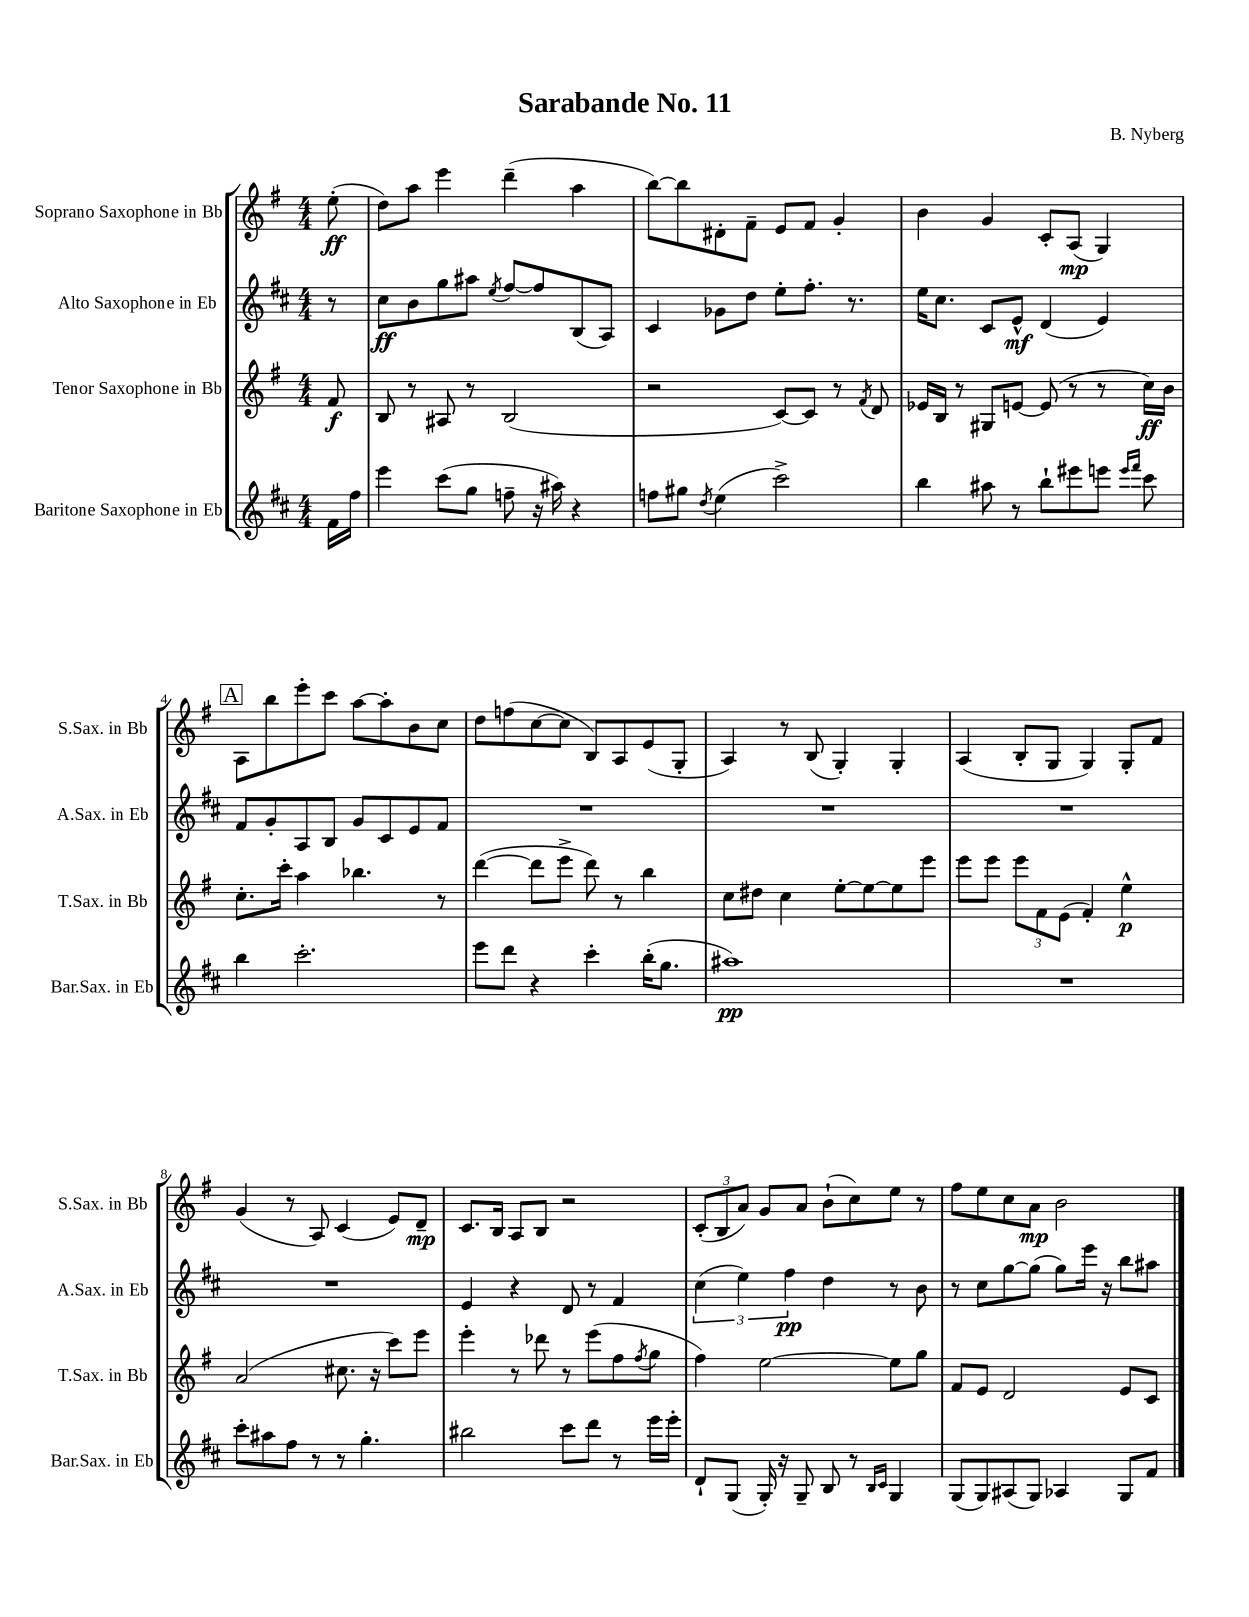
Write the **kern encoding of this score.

**kern	**kern	**kern	**kern
*staff4	*staff3	*staff2	*staff1
*clefG2	*clefG2	*clefG2	*clefG2
*k[f#c#]	*k[f#]	*k[f#c#]	*k[f#]
*M4/4	*M4/4	*M4/4	*M4/4
16f#	8f#	8r	(8ee'
16ff#	.	.	.
=	=	=	=
4eee	8B	8cc#	8dd)
.	8r	8b	8aa
(8ccc#	8A#	8gg	4eee
8gg	8r	8aa#	.
.	.	8qee	.
8ff~	(2B	[8ff#	(4ddd~
16r	.	8ff#]	.
16aa#)	.	.	.
4r	.	(8B	4aa
.	.	8A)	.
=	=	=	=
8ff	2r	4c#	[8bb)
8gg#	.	.	8bb]
8qdd	.	.	.
(4ee	.	8g-	8d#'
.	.	8dd	8f#~
2ccc#^)	[8c)	8ee'	8e
.	8c]	8.ff#'	8f#
.	8r	.	4g'
.	.	8.r	.
.	8qf#	.	.
.	8d	.	.
=	=	=	=
4bb	16e-	16ee	4b
.	16B	8.cc#	.
.	8r	.	.
8aa#	8G#	8c#	4g
8r	[8e	8e^^	.
8bb`	(8e]	(4d	8c'
8eee#	8r	.	(8A
8eee	8r	4e)	4G)
16qqeee	.	.	.
16qqfff#	.	.	.
8ccc#	16cc)	.	.
.	16b	.	.
=	=	=	=
4bb	8.cc'	8f#	8A
.	.	8g'	8bb
.	16ccc'	.	.
2.ccc#'	4aa	8A	8eee'
.	.	8B	8ccc
.	4.bb-	8g	[8aa
.	.	8c#	8aa']
.	.	8e	8b
.	8r	8f#	8cc
=	=	=	=
8eee	([4ddd	1r	8dd
8ddd	.	.	(8ff
4r	8ddd]	.	[8cc
.	8eee^	.	8cc]
4ccc#'	8ddd)	.	8B)
.	8r	.	8A
(16bb'	4bb	.	(8e
8.gg	.	.	.
.	.	.	8G'
=	=	=	=
1aa#)	8cc	1r	4A)
.	8dd#	.	.
.	4cc	.	8r
.	.	.	(8B
.	[8ee'	.	4G')
.	8ee_	.	.
.	8ee]	.	4G'
.	8eee	.	.
=	=	=	=
1r	8eee	1r	(4A
.	8eee	.	.
.	12eee	.	8B'
.	12f#	.	.
.	.	.	8G
.	(12e	.	.
.	4f#')	.	4G)
.	4ee^^	.	8G'
.	.	.	8f#
=	=	=	=
8ccc#'	(2a	1r	(4g
8aa#	.	.	.
8ff#	.	.	8r
8r	.	.	8A)
8r	8.cc#	.	(4c
4.gg'	.	.	.
.	16r	.	.
.	8ccc)	.	8e)
.	8eee	.	8d~
=	=	=	=
2bb#	4eee'	4e	8.c
.	.	.	16B
.	8r	4r	8A
.	8ddd-	.	8B
8ccc#	8r	8d	2r
8ddd	(8eee	8r	.
8r	8ff#	4f#	.
.	8qff#	.	.
16eee	8gg	.	.
16eee'	.	.	.
=	=	=	=
8d`	4ff#)	(6cc#	(12c'
.	.	.	12B
(8G	.	.	.
.	.	6ee)	12a)
16G')	[2ee	.	8g
16r	.	.	.
.	.	6ff#	.
8G~	.	.	8a
8B	.	4dd	(8b`
8r	.	.	8cc)
16qqB	.	.	.
16qqc#	.	.	.
4G	8ee]	8r	8ee
.	8gg	8b	8r
=	=	=	=
(8G	8f#	8r	8ff#
8G)	8e	8cc#	8ee
(8A#	2d	[8gg	8cc
8G)	.	(8gg]	8a
4A-	.	8gg)	2b
.	.	16eee	.
.	.	16r	.
8G	8e	8bb	.
8f#	8c	8aa#	.
==	==	==	==
*-	*-	*-	*-
